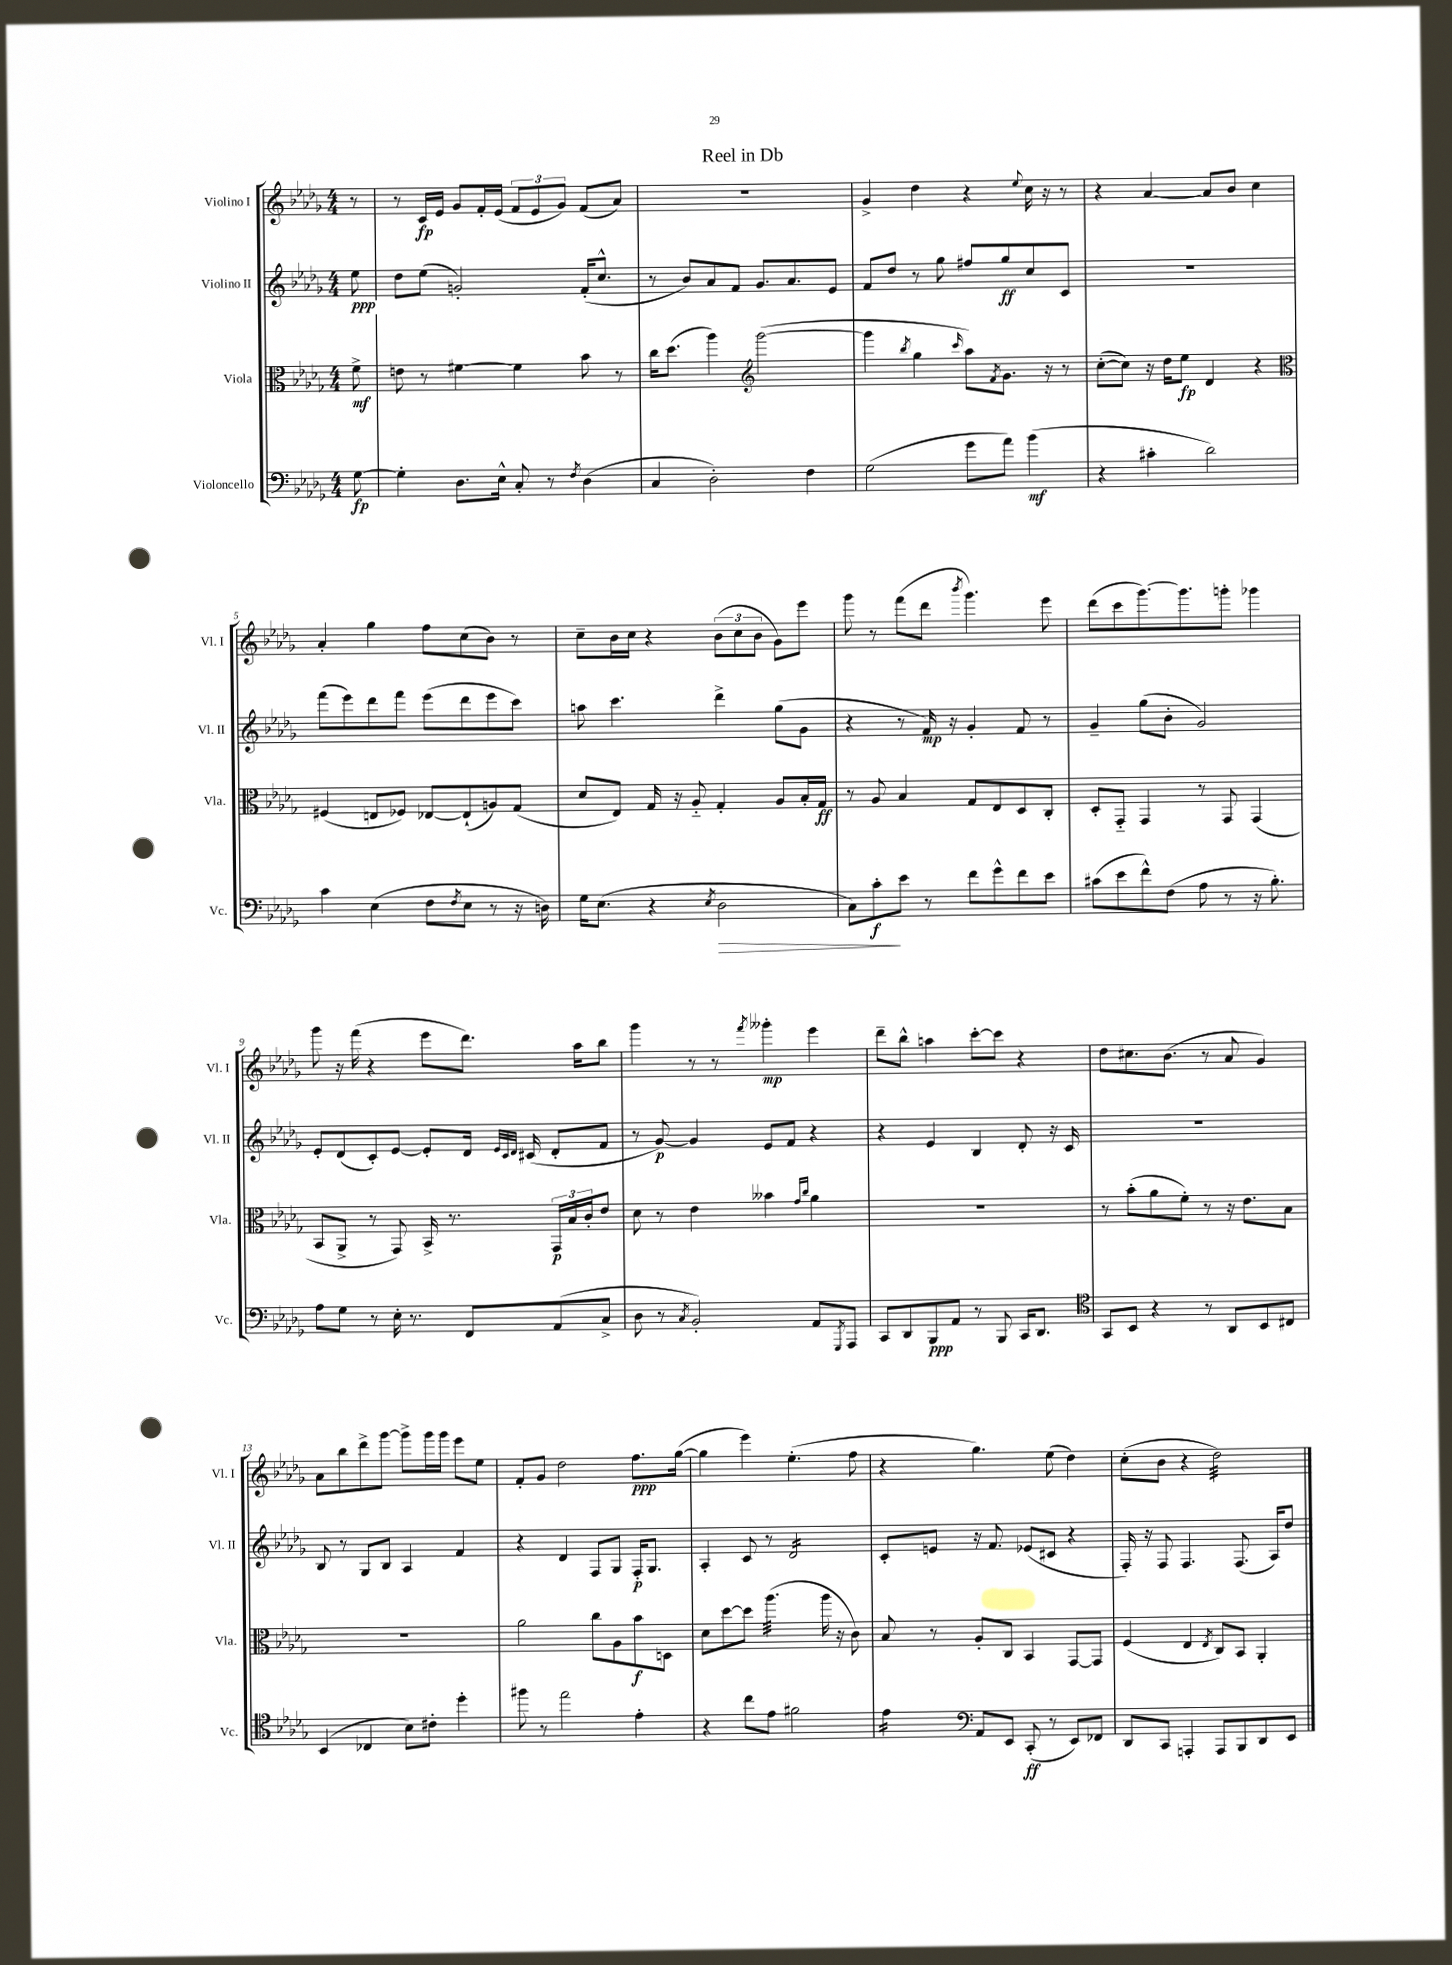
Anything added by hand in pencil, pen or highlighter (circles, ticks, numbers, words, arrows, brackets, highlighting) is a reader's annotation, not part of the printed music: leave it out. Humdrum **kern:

**kern	**kern	**kern	**kern
*staff4	*staff3	*staff2	*staff1
*clefF4	*clefC3	*clefG2	*clefG2
*k[b-e-a-d-g-]	*k[b-e-a-d-g-]	*k[b-e-a-d-g-]	*k[b-e-a-d-g-]
*M4/4	*M4/4	*M4/4	*M4/4
[8G-\	8f^\	8ee-\	8r
=	=	=	=
4G-'\]	8e\	8dd-\L	8r
.	8r	(8ee-\J	16c/LL
.	.	.	16e-/JJ
8.D-\L	[4f#\	2g'/)	8g-/L
.	.	.	16f'/L
16E-^^\Jk	.	.	(16e-/JJ
8C'/	4f#\]	.	12f/L
.	.	.	12e-/
8r	.	.	.
.	.	.	12g-/J)
8qF/	.	.	.
(4D-\	8b-\	(16f'/LK	(8f/L
.	.	8.cc^^/J	.
.	8r	.	8a-/J)
=	=	=	=
4C/	16cc\LK	8r	1r
.	(8.dd-\J	.	.
.	.	8b-/L)	.
2D-'\)	4aa-\)	8a-/	.
.	.	8f/J	.
*	*clefG2	*	*
.	([2ggg-\	8.g-/L	.
.	.	8.a-/	.
4F\	.	.	.
.	.	8e-/J	.
=	=	=	=
(2G-\	4ggg-\]	8f/L	4g-^/
.	.	8dd-/J	.
.	8qbb-/	.	.
.	4gg-\	8r	4dd-\
.	.	8gg-\	.
.	16qqccc/	.	.
8g-\L	8aa-\L)	8ff#/L	4r
.	8qf/	.	.
8a-\J)	8.g-\J	8gg-/	.
.	.	.	8qqee-/
(4b-\	.	8cc/	16cc\
.	16r	.	16r
.	8r	8c/J	8r
=	=	=	=
4r	([8cc'\L	1r	4r
.	8cc\]J)	.	.
4c#'\	16r	.	[4a-/
.	16dd-\LK	.	.
.	8ee-\J	.	.
2d-\)	4d-/	.	8a-/]L
.	.	.	8b-/J
.	4r	.	4cc\
=	=	=	=
*	*clefC3	*	*
4c\	(4F#/	(8fff\L	4a-'/
.	.	8eee-\)	.
(4E-\	8E/L	8ddd-\	4gg-\
.	8F-/J)	8fff\J	.
8F\L	[8E-/L	(8eee-\L	8ff\L
8qF/	.	.	.
8E-\J	(8E-`/]	8ddd-\	(8cc\
8r	8A/)	8eee-\	8b-\J)
16r	(8G-/J	8ccc\J)	8r
16D\)	.	.	.
=	=	=	=
16G-\LK	8d-/L	8aa\	8cc~\L
(8.E-\J	.	.	.
.	8E-/J)	4.ccc\	16b-\L
.	.	.	16cc\JJ
4r	16G-/	.	4r
.	16r	.	.
.	8A-'~/	.	.
8qE-/	.	.	.
2D-\	4G-'/	4ddd-^\	(12b-\L
.	.	.	12cc\
.	.	.	12b-\J
.	8A-/L	(8gg-\L	8g-\L)
.	16B-'/L	8g-\J	8eee-\J
.	16G-/JJ	.	.
=	=	=	=
8C\L)	8r	4r	8ggg-\
8c'\	8A-/	.	8r
8e-\J	4B-/	8r	(8fff\L
8r	.	16f/)	8ddd-\J
.	.	16r	.
.	.	.	8qbbb-/
8f\L	8G-/L	4g-'/	4.ggg-\)
8g-^^\	8E-/	.	.
8f\	8D-/	8f/	.
8e-\J	8C'/J	8r	8eee-\
=	=	=	=
(8c#\L	8D-'/L	4g-~/	(8ddd-\L
8e-\	8GG-'~/J	.	8ccc\
8f^^\)	4GG-/	(8gg-\L	[8.ggg-\)
(8F\J	.	8b-'\J	.
.	.	.	8.ggg-\]
8A-\	8r	2g-/)	.
8r	8GG-/	.	8ggg'\J
16r	(4GG-/	.	4ggg-\
8.B-'\)	.	.	.
=	=	=	=
8A-\L	8BB-/L	8e-'/L	8ggg-\
8G-\J	8AA-^/J	(8d-/	16r
.	.	.	(16fff\
8r	8r	8c'/)	4r
16E-'\	8GG-/)	[8e-/J	.
8.r	.	.	.
.	16BB-^/	8e-'/]L	8eee-\L
.	8.r	.	.
8FF/L	.	16d-/Jk	8.ddd-\J)
.	.	32qqe-/LLL	.
.	.	32qqc/	.
.	.	32qqd-/JJJ	.
.	.	(16c#/	.
(8AA-/	24GG-/LL	8d-'/L	.
.	24B-/	.	.
.	.	.	16aa-\LK
.	24c'/J	.	.
8C^/J	8e-/J	8f/J	8bb-\J
=	=	=	=
8D-\	8d-\	8r	4ggg-\
8r	8r	[8g-/)	.
8qC/	.	.	.
2BB-'/)	4e-\	4g-/]	8r
.	.	.	8r
.	.	.	8qfff/
.	4b--\	8e-/L	4ggg--'\
.	.	8f/J	.
.	16qqg-/LL	.	.
.	16qqcc/JJ	.	.
8AA-/L	4a-\	4r	4eee-\
8qGGG-/	.	.	.
8AAA-/J	.	.	.
=	=	=	=
8CC/L	1r	4r	8ddd-~\L
8DD-/	.	.	8bb-^^\J
8BBB-/	.	4e-/	4aa\
8AA-/J	.	.	.
8r	.	4B-/	[8ccc'\L
8BBB-/	.	.	8ccc\]J
16CC/LK	.	8d-'/	4r
8.DD-/J	.	.	.
.	.	16r	.
.	.	16c/	.
=	=	=	=
*clefC4	*	*	*
8GG-/L	8r	1r	8dd-\L
8BB-/J	(8b-'\L	.	8.cc#\
4r	8a-\	.	.
.	.	.	(8.b-\J
.	8f'\J)	.	.
8r	8r	.	8r
8AA-/L	16r	.	8a-/
.	8.e-\L	.	.
8BB-/	.	.	4g-/)
8C#/J	8B-\J	.	.
=	=	=	=
(4BB-/	1r	8B-/	8a-\L
.	.	8r	8bb-\
4C-/	.	8G-/L	8ddd-^\
.	.	8B-/J	[8ggg-\J
8B-\L)	.	4A-/	8ggg-^\]L
8c#'\J	.	.	16ggg-\L
.	.	.	16ggg-\JJ
4dd-'\	.	4f/	8eee-\L
.	.	.	8ee-\J
=	=	=	=
8ff#\	2a-\	4r	8f'/L
8r	.	.	8g-/J
2ee-\	.	4d-/	2dd-\
.	8cc\L	8F/L	.
.	8A-\	8G-/J	.
4e-'\	8b-\	16F'/LK	8.ff\L
.	.	8.G-/J	.
.	8D\J	.	.
.	.	.	([16gg-\Jk
=	=	=	=
4r	8d-\L	4A-'/	4gg-\]
.	[8dd-\	.	.
8cc\L	8dd-\]J	8c/	4eee-\)
8e-\J	(4.aa-\	8r	.
2f#\	.	2d-/	(4.ee-'\
.	16aa-\	.	.
.	16r	.	.
.	8c\)	.	8ff\
=	=	=	=
4e-\	8B-/	8c'/L	4r
.	8r	8e/J	.
*clefF4	*	*	*
8AA-/L	8A-'/L	16r	4.gg-\)
.	.	8.f/	.
8EE-/J	8C/J	.	.
(8CC'/	4BB-/	(8e-/L	.
8r	.	8c#/J	(8ee-\
8EE-/L)	[8GG-/L	4r	4dd-\)
8FF-/J	8GG-/]J	.	.
=	=	=	=
8DD-/L	(4F/	16F'/)	(8cc'\L
.	.	16r	.
8CC/J	.	8F/	8b-\J
4AAA'/	4E-/	4.F/	4r
.	8qE-/	.	.
8AAA/L	8C/L)	.	2dd-\)
8BBB-/	8BB-/J	(8.F/	.
8DD-/	4AA-'/	.	.
.	.	16A-/LK)	.
8EE-/J	.	8dd-/J	.
==	==	==	==
*-	*-	*-	*-
